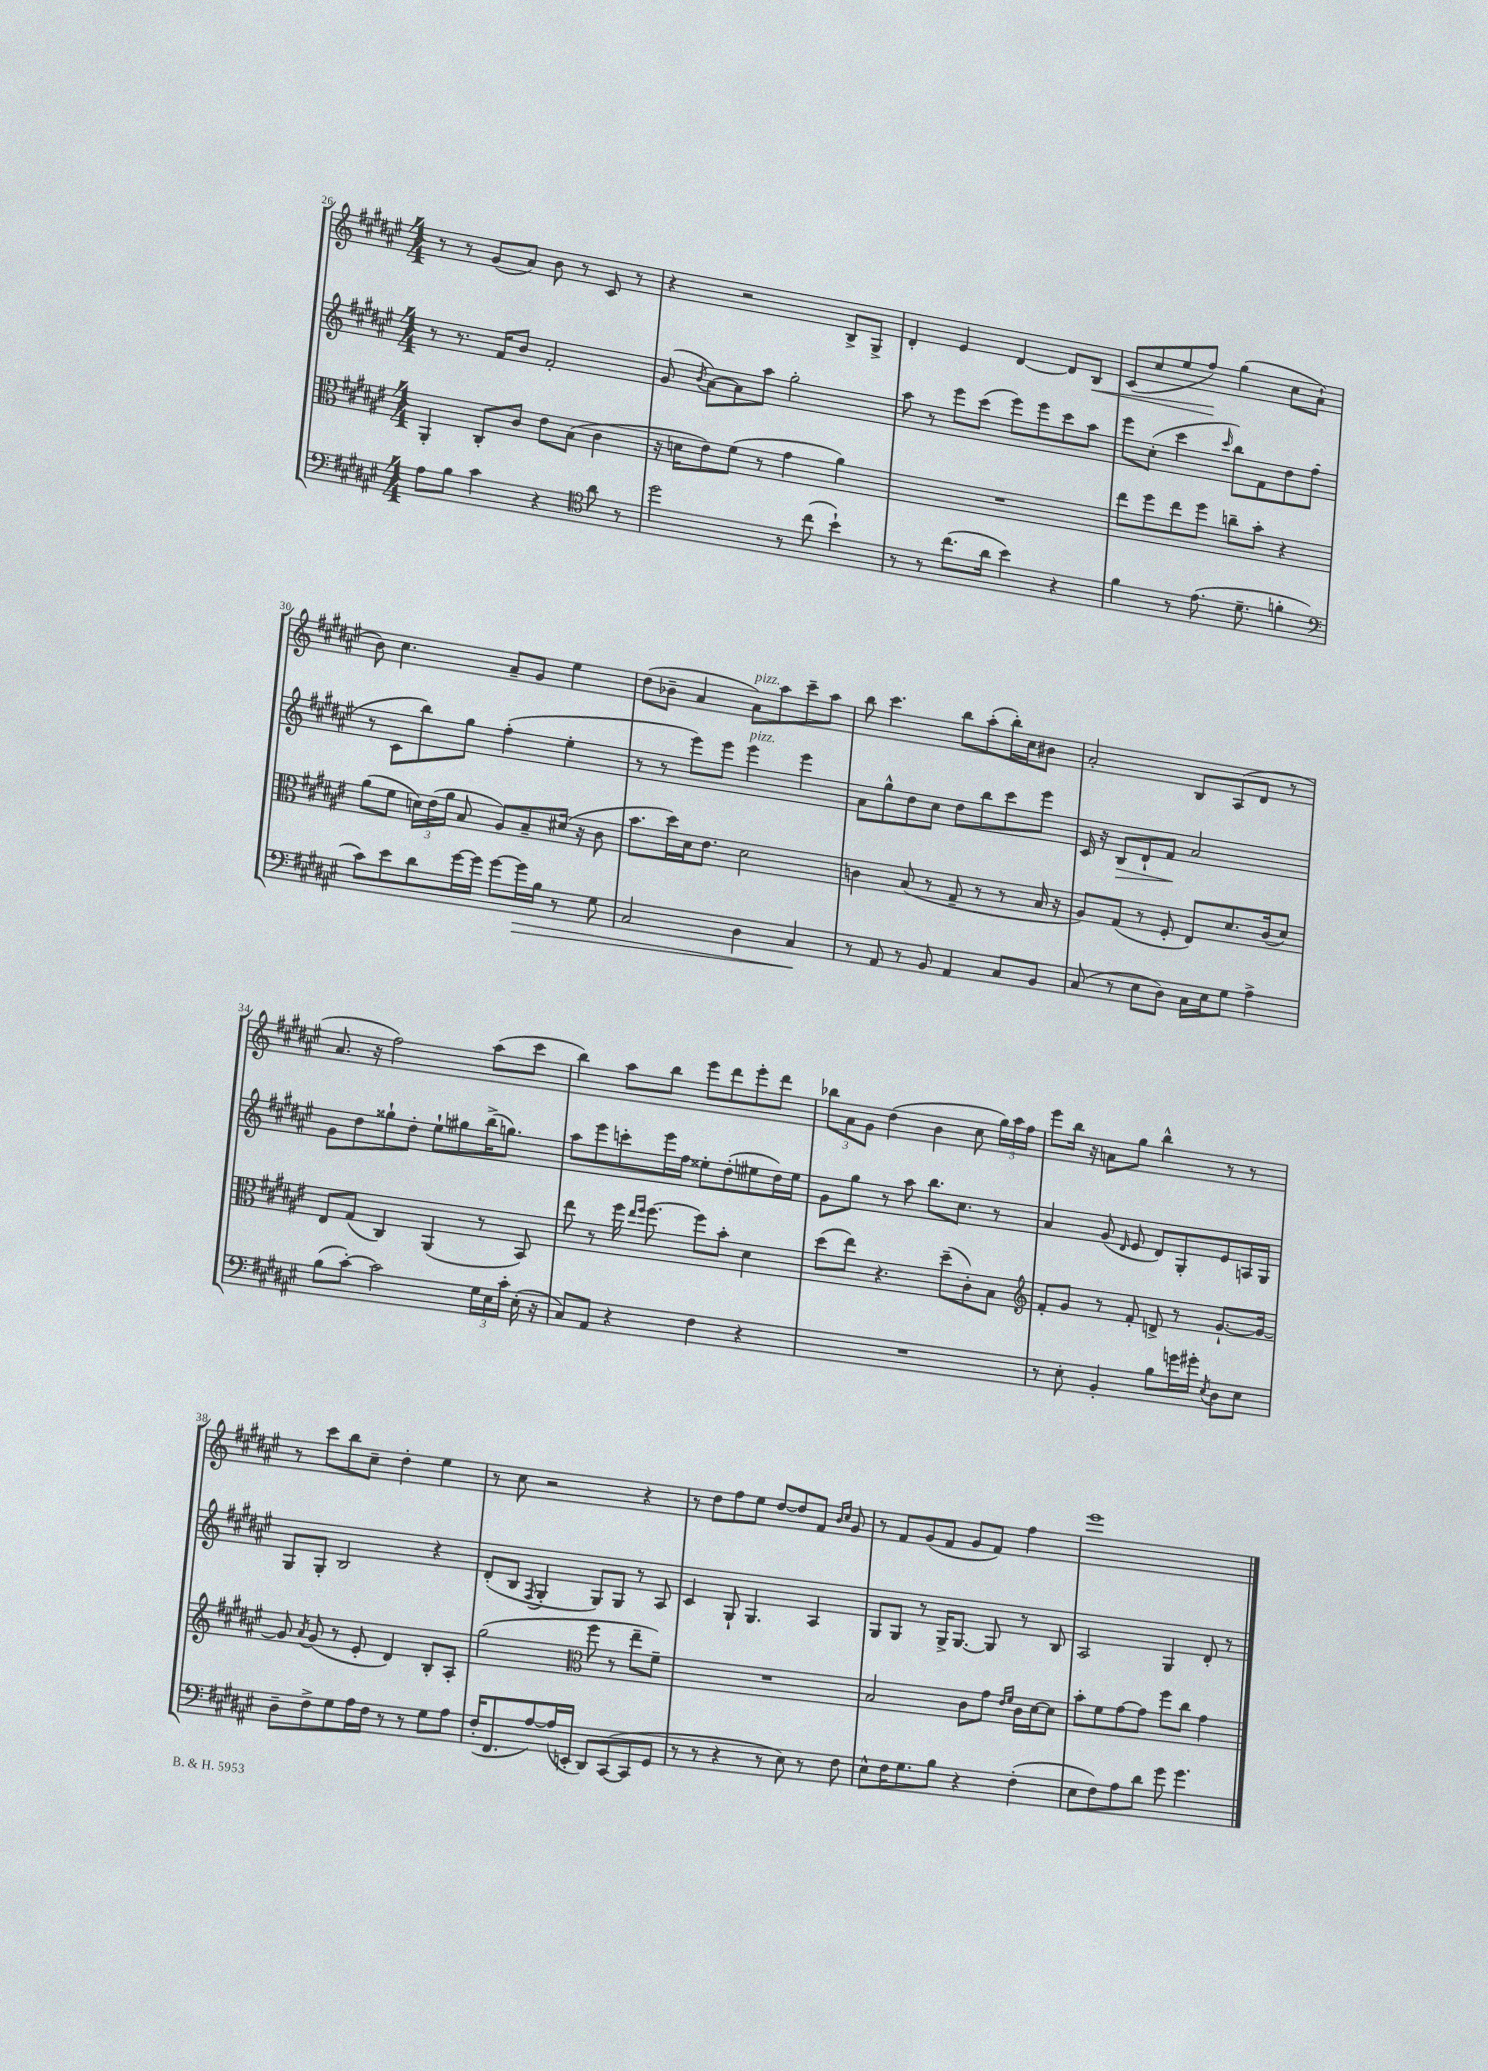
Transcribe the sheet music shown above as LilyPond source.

<<
\new StaffGroup <<
\new Staff = "s0" {
    \clef treble \key fis \major \numericTimeSignature \time 4/4
    \autoBeamOff r8 r8 gis'8[( ais'8]) b'8 r8 cis'8 r8 |
    r4 r2 b8[-> gis8]-> |
    dis'4-. eis'4 dis'4~ dis'8[ b8]\< |
    cis'8[( cis''8 eis''8 fis''8]\!) gis''4( cis''8[ ais'8]-! |
    b'8) cis''4. ais'8[-- gis'8] eis''4 |
    dis''8[( bes'8]-- ais'4 ais'8[^\markup { \italic "pizz." }) ais''8 cis'''8-- ais''8] |
    b''8 cis'''4. b''8[ ais''8-.( b''16-.) cis''16 bis'8] |
    ais'2-. b8[ ais8( dis'8] r8 |
    ais'8. r16 fis''2) ais''8[( cis'''8] |
    b''4) ais''8[ b''8] eis'''8[ dis'''8 eis'''8-. dis'''8] |
    \tuplet 3/2 { bes''8[ ais'8 gis'8] } dis''4( b'4 cis''8 \tuplet 3/2 { gis''16[) ais''16 fis''16] } |
    eis'''8[ b''16] r16 a'8[ gis''8] b''4-^ r8 r8 |
    r8 cis'''8[ b''8 cis''8]-- dis''4-. eis''4 |
    r8 cis''8 r2 r4 |
    r8 dis''8[ fis''8 eis''8] dis''8[~ dis''8 fis'8] \grace { b'16[ cis''16] } gis'8 |
    r8 fis'8[ gis'8( fis'8] gis'8[ fis'8]) fis''4 |
    eis'''1 \bar "|." |
}
\new Staff = "s1" {
    \clef treble \key fis \major \numericTimeSignature \time 4/4
    \autoBeamOff r8 r8. fis'16[ b'8] fis'2-. |
    gis'8( \acciaccatura { b'8 } ais'8[~) ais'8 ais''8] gis''2-. |
    ais''8 r8 eis'''8[ cis'''8]( eis'''8[) eis'''8 cis'''8 ais''8] |
    eis'''8[ cis''8]-.( cis'''4 \grace { cis'''16 } b''8[) fis'8 dis''8 fis''8]( |
    r8 cis'8[ b''8) gis''8] fis''4-.( eis''4-. |
    r8 r8 eis'''8[) eis'''8] eis'''4^\markup { \italic "pizz." } eis'''4 |
    ais'8[ gis''8-^ dis''8 cis''8] dis''8[ b''8 cis'''8 eis'''8] |
    cis'16 r16 b8[\> dis'8-! fis'8]\! ais'2 |
    gis'8[ dis''8 gisis''8-! dis''8]-. eis''8[-! gis''8 b''16->( g''8.]) |
    ais''8[ eis'''8 c'''8-. eis'''16 fis''16] eisis''8[-. dis''8-.( eis''8 dis''16) eis''16] |
    gis'8[ gis''8] r8 ais''8 b''8.[ cis''8.] r8 |
    ais'4 gis'8( \grace { dis'16 } eis'8 dis'8[) gis8-. eis'8 a16 gis16] |
    gis8[ gis8]-. b2 r4 |
    dis'8[-.( b8] \acciaccatura { fis8 } gis4-. gis8[) gis8] r8 ais8 |
    cis'4 gis8-! gis4. ais4 |
    gis8[ gis8] r8 gis16[-> gis8.]~ gis8 r8 b8 |
    ais2 gis4 dis'8-. r8 \bar "|." |
}
\new Staff = "s2" {
    \clef alto \key fis \major \numericTimeSignature \time 4/4
    \autoBeamOff ais,4-. cis8[-. cis'8] eis'8[ b8]( cis'4 |
    r16 d'16[ eis'8) fis'8]( r8 gis'4 ais'4) |
    R1 |
    eis''8[ fis''8 eis''8 fis''8] c''8[-- b'8]-. r4 |
    ais'8[( fis'8] \tuplet 3/2 { d'16[) eis'16( ais'16] } b8 ais8[) b8-- dis'16]( r16 cis'8 |
    b'8.[ dis''16) dis'16 eis'8.] dis'2 |
    c'4 b8( r8 gis8-- r8 r8 b16 r16 |
    ais8[) gis8]( r8 fis8-. eis8[) dis'8. cis'16( dis'8]) |
    eis8[ gis8]( cis4) ais,4( r8 b,8) |
    eis''8 r8 fis''16 \grace { eis''16[ fis''16] } fis''8.~ fis''8[ b'8]-. dis'4 |
    dis''8[( eis''8]) r4. dis''8[--( cis'8-.) b8] |
    \clef treble fis'8[-. gis'8] r8 fis'8-. d'8-> r8 gis'8.[~-! gis'16]~ |
    gis'8 \acciaccatura { ais'8 } gis'8( r8 eis'8-. dis'4) b8[-. ais8]-. |
    gis''2( \clef alto fis''8 r8 eis''8[-- fis'8]--) |
    R1 |
    b2 cis'8[ gis'8] \grace { eis'16[ fis'16] } cis'16[ dis'16~ dis'8] |
    b'8[-. fis'8 gis'8~ gis'8] fis''8[ cis''8] gis'4 \bar "|." |
}
\new Staff = "s3" {
    \clef bass \key fis \major \numericTimeSignature \time 4/4
    \autoBeamOff ais8[ b8] cis'4 r4 \clef tenor ais'8 r8 |
    dis''2 r8 cis''8( b'4-!) |
    r8 r8 cis''8.[( ais'16] b'4) r4 |
    fis'4 r8 eis'8.( dis'8.-- f'4-. |
    \clef bass cis'8[) eis'8 dis'8 gis'16~ gis'16] gis'8[~ gis'16\> b16] r8 gis8 |
    cis2 dis4 cis4\! |
    r8 ais,8 r8 b,8 ais,4 cis8[ b,8] |
    cis8( r8 eis8[ dis8]) cis16[ eis16 gis8] ais4-> |
    b8[( cis'8]~-.) cis'2 \tuplet 3/2 { gis16[ eis16 cis'16]-. } eis16-.( r16 |
    cis8[) ais,8] r4 fis4 r4 |
    R1 |
    r8 eis8-. b,4-. b8[ g'16 gis'16]-. \acciaccatura { eis8 } dis8[ eis8] |
    dis8[-- fis8-> gis8 ais16 fis16] r8 r8 gis8[ ais8] |
    fis16[-.( fis,8. ais8~) ais16( e,16]-. dis,8[) cis,8~( cis,8 gis,8] |
    r8 r8 r4 r8 eis8) r8 fis8 |
    eis8[-^ fis16 gis8. b8] r4 fis4-.( |
    eis8[ fis8) ais8 dis'8] gis'8 gis'4. \bar "|." |
}
>>
>>
\layout { \context { \Score currentBarNumber = #26 } }
